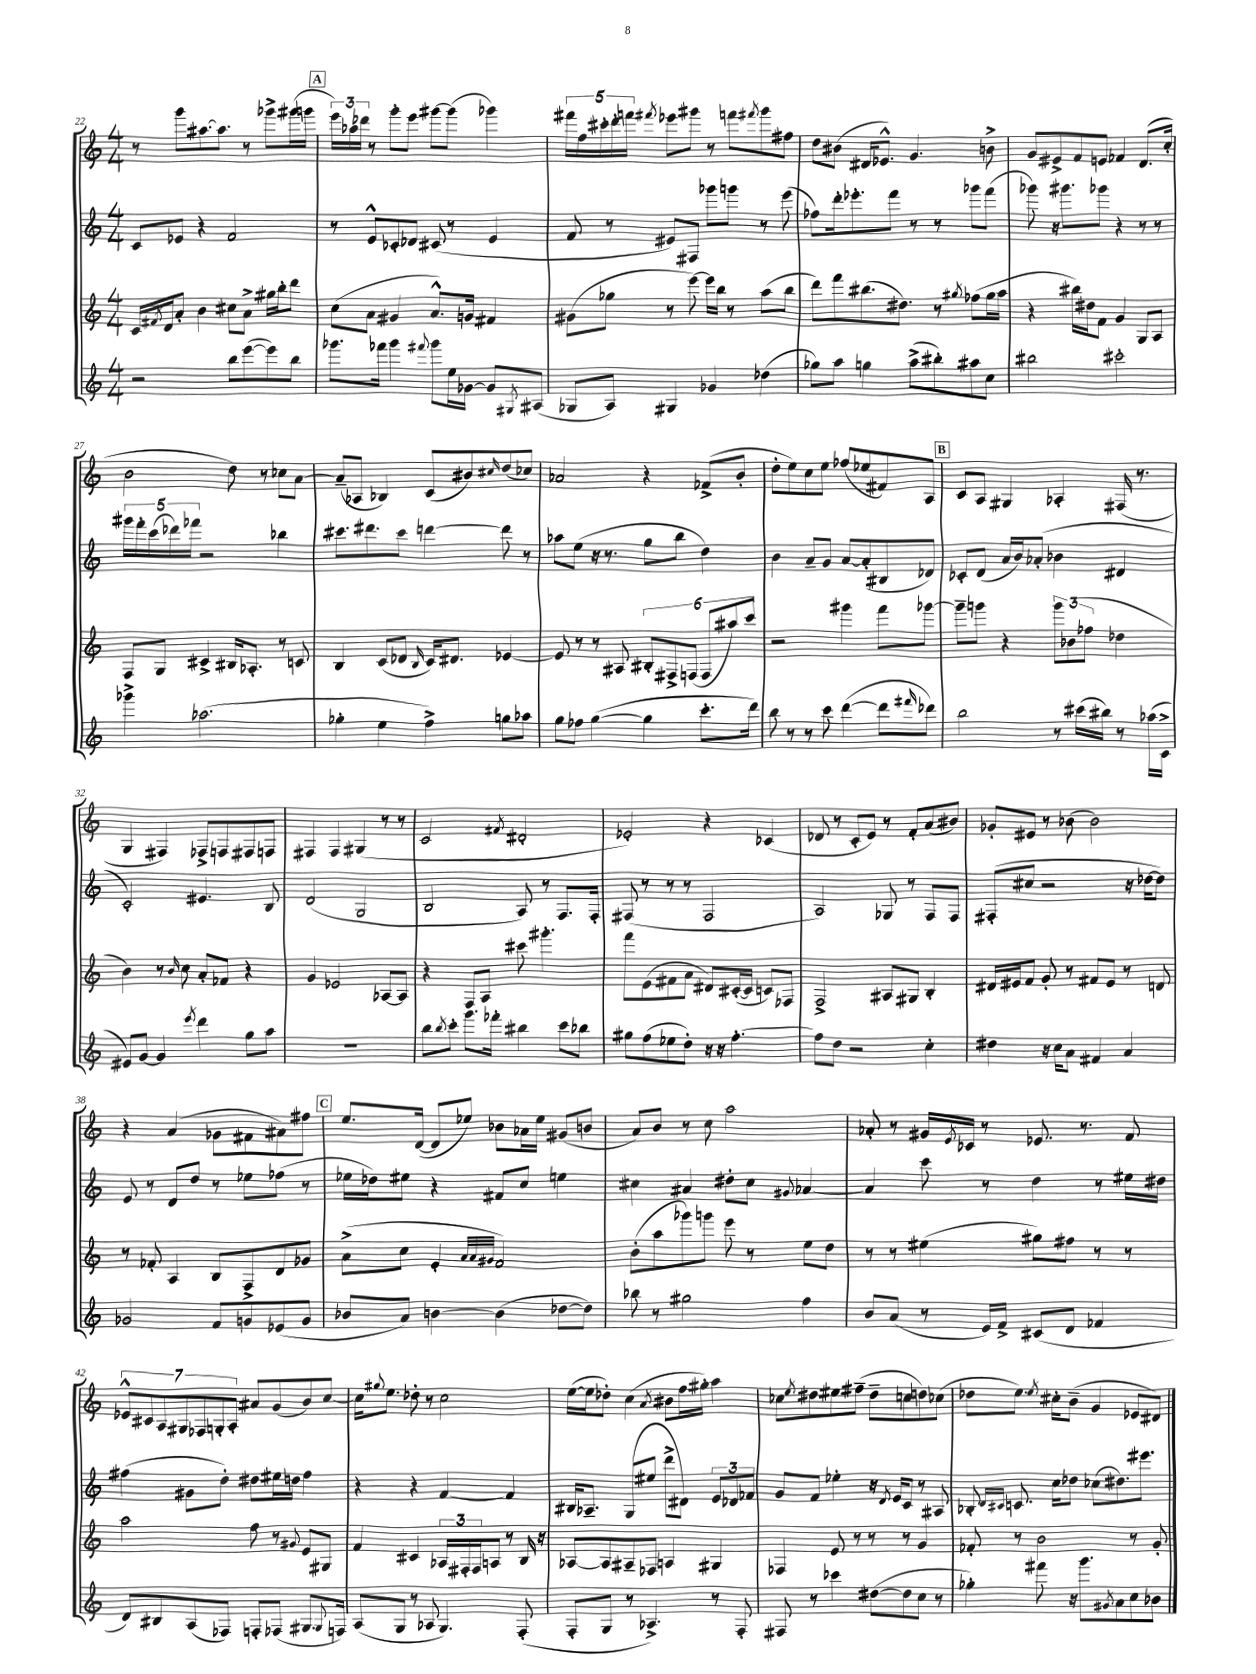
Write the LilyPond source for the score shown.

<<
\new StaffGroup <<
\new Staff = "s0" {
    \clef treble \key c \major \numericTimeSignature \time 4/4
    r8 g'''8 ais''8.~ ais''8. r8 ges'''8-> gis'''16( g'''16 |
    \mark \markup { \box "A" } \tuplet 3/2 { e'''16) aes''16 des'''16 } r8 g'''8-. e'''8 gis'''8~ gis'''8( ges'''4) |
    \tuplet 5/4 { fis'''16 f''16 cis'''16-. d'''16-. f'''16 } \acciaccatura { fis'''8 } ees'''8 gis'''8 r8 f'''8 \acciaccatura { fis'''8 } gis'''8 fis''8 |
    d''8 bis'8( dis'16 ees'8.-^) g'4. b'8-> |
    g'8 eis'8-> f'8 e'8 fes'4 d'8.( c''16-. |
    b'2 d''8) r8 ces''8 a'8~ |
    a'8--( aes8 bes4) c'8( bis'8) \grace { cis''16 } d''8( ces''8) |
    aes'2 r4 fes'8->( b'8-. |
    d''8-. e''8) c''8 e''8 fes''8( ees''8 fis'8) a8 |
    \mark \markup { \box "B" } c'8 a8 gis4 aes4-. fis16( r8. |
    g4 fis4) fes8-> f8 fis8 f8 |
    fis4 fis4 gis4( r8 r8 |
    c'2 \acciaccatura { fis'8 } dis'2-. |
    ees'2-.) r4 ces'4( |
    des'8 r8 c'8-. e'8) r8 f'8-. a'8( bis'8) |
    ges'8-. eis'8 r8 bes'8( bes'2) |
    r4 a'4( ges'8 fis'8 ais'8) fis''8 |
    \mark \markup { \box "C" } e''8. d'16~( d'8 ees''8) bes'8 aes'16 ees''16 gis'8( b'8 |
    a'8) b'8 r8 c''8 a''2 |
    aes'8-. r8 gis'16 \acciaccatura { e'8 } ces'16 r8 ees'8. r8. f'8 |
    \tuplet 7/4 { ees'8-^ cis'8 a8 gis8 fes8 g8-. a8-. } ais'8 g'8( b'8) c''8~ |
    c''16 \appoggiatura { gis''8 } e''8. des''8-. r8 c''2 |
    e''16~( e''16 des''8-.) c''4( \acciaccatura { a'8 } bis'8 f''16 gis''16-.) a''4 |
    ces''8 \acciaccatura { e''8 } dis''8 eis''8 fis''8--( dis''8-- c''8 d''8) ces''8( |
    des''8 e''8.) \acciaccatura { e''8 } cis''16-. b'8--( g'4 ees'8 dis'8) \bar "|." |
}
\new Staff = "s1" {
    \clef treble \key c \major \numericTimeSignature \time 4/4
    c'8 ees'8 r4 f'2 |
    \mark \markup { \box "A" } r8 e'8-^ ces'8-. des'8 cis'8( r8 e'4 |
    f'8 r8 eis'8) fis8 ges'''8 g'''8 r8 e'''8( |
    fes''8) d'''16-. ees'''8.-. f'''8 r8 r8 ges'''8 f'''8( |
    ges'''8) r16 gis'''8. ges'''8 r4 r8 r8 |
    \tuplet 5/4 { gis'''16 f'''16-. c'''16( des'''16) fes'''16 } r2 bes''4 |
    cis'''8. dis'''8. cis'''8 d'''4~ d'''8 r8 |
    aes''8 e''8( r16 r8. g''8 b''8 d''4) |
    b'4 a'8-- g'8 a'8~ a'8-.( bis8 des'8) |
    \mark \markup { \box "B" } ces'8-. d'8( a'16 b'16) aes'8-.( bes'4 dis'4 |
    c'2-.) eis'4. b8 |
    d'2( g2 |
    b2 a8) r8 f8. f16-. |
    fis8( r8 r8 r8 fis2 |
    a2) ges8 r8 f8 f8 |
    fis8-.( cis''8 r2 r16 des''16~ des''8) |
    e'8 r8 d'8 d''8 r8 ees''8 fes''8( r8 |
    \mark \markup { \box "C" } ees''16 des''16) eis''8 r4 fis'8 c''8 e''4 |
    cis''4 ais'4 dis''8-. cis''8 \appoggiatura { gis'8 } aes'4~ |
    aes'4 c'''8 r8 d''4 r8 eis''16 dis''16 |
    fis''4( gis'8 d''8-.) dis''8 eis''16 d''16 fis''4 |
    r4 r4 f'4~ f'4 |
    bis16 aes8.-- g8( eis''8 d'''8-> dis'8) \tuplet 3/2 { e'8 des'8 fes'8 } |
    g'8 f'8 ees''4-. r16 \acciaccatura { d'8 } e'16 c'8 r8 ais8 |
    bes8-. \grace { d'16 cis'16 } c'8. c''16 des''8 ces''8( dis''8.) eis'''8. \bar "|." |
}
\new Staff = "s2" {
    \clef treble \key c \major \numericTimeSignature \time 4/4
    c'16 \acciaccatura { fis'8 } d'16 a'8-. b'4 cis''8 a'8-> gis''16 b''16-. d'''8 |
    \mark \markup { \box "A" } c''8( a'8 gis'4 a'8.-^) g'16 fis'4 |
    gis'8( ges''8 r8 e'''8~) e'''16 b''16 r8 a''8( b''8 |
    d'''8) f'''8 bis''8.( dis''8.) r8 \acciaccatura { gis''8 } fes''8( gis''16 a''16 |
    r4 bis''16) dis''16 f'8 g'4 g8 a8 |
    f8 g8 cis'4-> bis16 aes8.-. r8 c'8 |
    b4 c'8( des'8 \grace { b16 } c'16) dis'8. ees'4~ |
    ees'8 r8 r8 ais8 \tuplet 6/4 { bis8-. fis8-> f8( f8 ais''8) c'''8 } |
    r2 gis'''4 f'''8 ges'''8~ |
    \mark \markup { \box "B" } ges'''8-- g'''8 r4 \tuplet 3/2 { g'''8 bes'8( fes''8 } des''4 |
    b'4) r8 \grace { b'16 } c''8 a'8-. fes'8 r4 |
    g'4 ees'2 aes8~ aes8 |
    r4 f8 a8 cis'''8 gis'''4.-. |
    f'''8 e'8( fis'8 a'8 dis'8) cis'16~-.( cis'16 c'8) fes8 |
    f2-> ais8 gis8 b4-. |
    dis'16 eis'16 f'8 g'8-. r8 fis'8 eis'8 r8 d'8 |
    r8 fes'8-. a4 b8 f8-> d'8 ges'8 |
    \mark \markup { \box "C" } a'8->( c''8 e'4-. \grace { a'32 a'32 gis'32 } f'2) |
    b'8-.( a''8 ges'''8) g'''8 e'''8 r8 e''8 d''8 |
    r8 r8 eis''4( gis''8) fis''8 r8 r8 |
    a''2 f''8 r8 \appoggiatura { gis'8 } e'8 gis8 |
    f'4 cis'4 \tuplet 3/2 { aes16 fis16-. fis16 } a8 r8 b16 r16 |
    aes8~ aes8 ais8-- fes8 a4 gis4 |
    fes4 e'8 r8 r8 r8 g'4 |
    fes'8-. r8 b'2 r8 g'8-. \bar "|." |
}
\new Staff = "s3" {
    \clef treble \key c \major \numericTimeSignature \time 4/4
    r2 b''8 e'''8~( e'''8) b''8 |
    \mark \markup { \box "A" } ges'''8. fes'''16 ges'''4 \appoggiatura { fis'''8 } ges'''8 e''16 ges'16~ ges'8 \acciaccatura { gis8 } ais8( |
    ges8 a8) gis4 ges'4 des''4( |
    ges''8) a''8 g''4 a''8->( bis''8-.) ais''8 c''8 |
    bis''2 cis'''2-. |
    ges'''4-> aes''2.( |
    ges''4-. e''4 f''4->) g''8 aes''8 |
    g''8 fes''8 g''4~( g''4 c'''8.-. d'''16) |
    b''8 r8 r8 c'''8 d'''4~( d'''8 \grace { fis'''16 } des'''8) |
    \mark \markup { \box "B" } b''2 r8 cis'''16( bis''16) r8 aes''16( c'16-> |
    eis'8) g'8~ g'4 \acciaccatura { e'''8 } d'''4 g''8 a''8 |
    R1 |
    b''8 \acciaccatura { b''8 } c'''8-. g'''8. fes'''16-. bis''4 c'''8 bes''8 |
    gis''8 f''8( ees''8 d''8-.) r16 r16 f''4.~-. |
    f''8 d''8 r2 c''4-. |
    dis''4 r16 c''16 a'8 fis'4 a'4 |
    ges'2 f'8 g'8 ees'8( g'8 |
    \mark \markup { \box "C" } bes'8 a'8) b'4~ b'4( des''8~ des''8) |
    bes''8 r8 gis''2 f''4 |
    b'8 a'8( r8 e'16) f'16-> cis'8( d'8 fes'4 |
    d'8) bis8 a8( fes8) f8-. fes8( gis8. \appoggiatura { gis8 } f16) |
    a8( g8 r8 aes8 g4.) f8-.( |
    f8-. g8 r8 aes4.->) r8 f8-. |
    fis8 r8 ces'''4 dis''8~( dis''8 c''8 r8 |
    ges''4-.) fis'''8 r16 g'''8. \acciaccatura { gis'8 } a'8 c''8 bes'8 \bar "|." |
}
>>
>>
\layout { \context { \Score currentBarNumber = #22 } }
